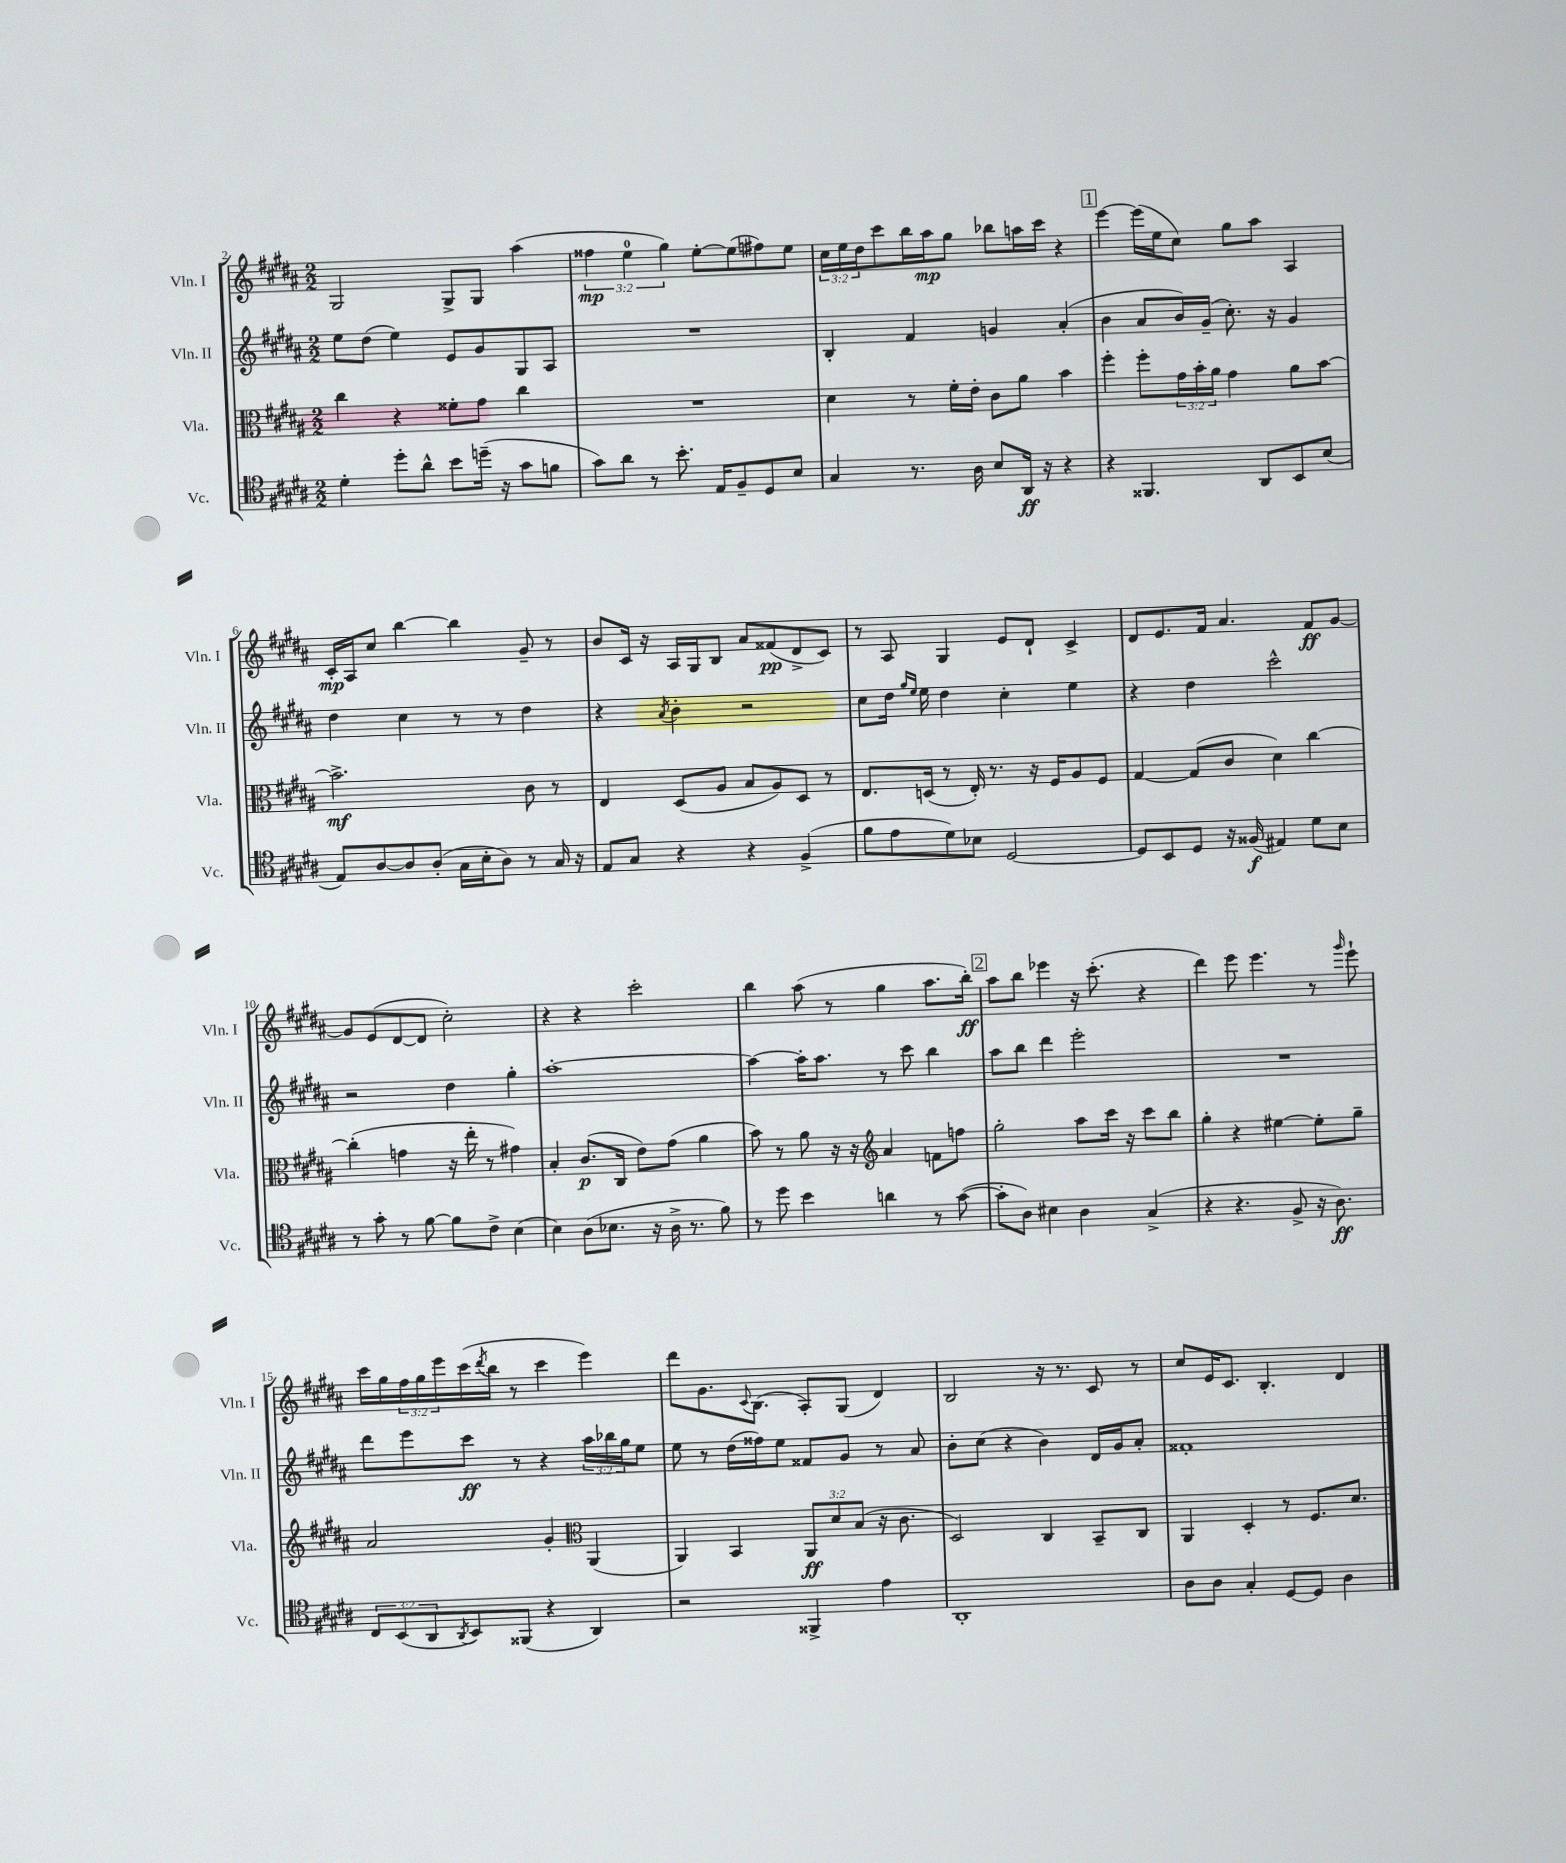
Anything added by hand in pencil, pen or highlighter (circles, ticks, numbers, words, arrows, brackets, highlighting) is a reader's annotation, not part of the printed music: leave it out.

**kern	**dynam	**kern	**dynam	**kern	**dynam	**kern	**dynam
*part4	*part4	*part3	*part3	*part2	*part2	*part1	*part1
*staff4	*staff4	*staff3	*staff3	*staff2	*staff2	*staff1	*staff1
*I"Vc.	*	*I"Vla.	*	*I"Vln. II	*	*I"Vln. I	*
*I'Vc.	*	*I'Vla.	*	*I'Vln. II	*	*I'Vln. I	*
*clefC4	*	*clefC3	*	*clefG2	*	*clefG2	*
*k[f#c#g#d#a#]	*	*k[f#c#g#d#a#]	*	*k[f#c#g#d#a#]	*	*k[f#c#g#d#a#]	*
*M2/2	*	*M2/2	*	*M2/2	*	*M2/2	*
=2	=2	=2	=2	=2	=2	=2	=2
4d#'\	.	4cc#\	.	8ee\L	.	2G#/	.
.	.	.	.	(8dd#\J	.	.	.
8dd#'\L	.	4r	.	4ee\)	.	.	.
8a#^^\J	.	.	.	.	.	.	.
8b\L	.	8f##X'\L	.	8e/L	.	8G#^/L	.
(16ddn~\Jk	.	8g#\J	.	8g#/	.	8G#/J	.
16r	.	.	.	.	.	.	.
8g#\L	.	4cc#\	.	8G#/	.	(4aa#\	.
8fn\J	.	.	.	8A#/J	.	.	.
=3	=3	=3	=3	=3	=3	=3	=3
8g#\L)	.	1r	.	1r	.	6ff##X\	mp
8a#\J	.	.	.	.	.	.	.
.	.	.	.	.	.	6ee\	.
8r	.	.	.	.	.	.	.
.	.	.	.	.	.	6gg#\)	.
8.b'\	.	.	.	.	.	.	.
.	.	.	.	.	.	[8ee'\L	.
16E/KL	.	.	.	.	.	.	.
8F#~/	.	.	.	.	.	(8ee\]	.
8D#/	.	.	.	.	.	8ff#X\)	.
8B/J	.	.	.	.	.	8ee\J	.
=4	=4	=4	=4	=4	=4	=4	=4
4G#/	.	4d#\	.	4B'/	.	24cc#\LL	.
.	.	.	.	.	.	24ee\	.
.	.	.	.	.	.	24dd#\J	.
.	.	.	.	.	.	8ccc#\	.
8.r	.	8r	.	4f#/	.	16bb\L	.
.	.	.	.	.	.	16aa#\J	mp
.	.	16f#'\LL	.	.	.	8gg#\J	.
16A#\	.	16e'\JJ	.	.	.	.	.
8B/L	.	8c#\L	.	4gn/	.	8bb-X\L	.
16AA#/Jk	ff	8a#\J	.	.	.	16aan\L	.
16r	.	.	.	.	.	16ccc#\JJ	.
4r	.	4b\	.	(4a#'/	.	4r	.
!!LO:REH:place=s1:t=1
=5	=5	=5	=5	=5	=5	=5	=5
4r	.	4ff#'\	.	4b\	.	[4eee\	.
4.FF##X/	.	8ff#'\L	.	8a#/L	.	(16eee\LL]	.
.	.	.	.	.	.	16ee\J	.
.	.	24g#\L	.	16b/L)	.	8cc#\J)	.
.	.	24b'\	.	.	.	.	.
.	.	.	.	(16g#~/JJ	.	.	.
.	.	24a#\JJ	.	.	.	.	.
.	.	4g#\	.	8.cc#'\)	.	8gg#\L	.
8AA#/L	.	.	.	.	.	8aa#\J	.
.	.	.	.	16r	.	.	.
8BB/	.	8a#\L	.	4g#/	.	4A#/	.
(8B/J	.	[8b\J	.	.	.	.	.
!!LO:LB:g=z
=6	=6	=6	=6	=6	=6	=6	=6
8E/L)	.	2.b^\]	mf	4dd#\	.	16c#'/LL	mp
.	.	.	.	.	.	16A#/J	.
[8A#/	.	.	.	.	.	8cc#/J	.
8A#/]	.	.	.	4cc#\	.	[4bb\	.
(8A#'/J	.	.	.	.	.	.	.
16G#\LL	.	.	.	8r	.	4bb\]	.
16B'\J	.	.	.	.	.	.	.
8A#\J)	.	.	.	8r	.	.	.
8r	.	8c#\	.	4dd#\	.	8g#~/	.
16G#/	.	8r	.	.	.	8r	.
16r	.	.	.	.	.	.	.
=7	=7	=7	=7	=7	=7	=7	=7
8E/L	.	4E/	.	4r	.	8b/L	.
8G#/J	.	.	.	.	.	16c#/Jk	.
.	.	.	.	.	.	16r	.
.	.	.	.	8qa#/	.	.	.
4r	.	(8D#/L	.	4b'\	.	16A#/LL	.
.	.	.	.	.	.	16G#/J	.
.	.	8A#/J	.	.	.	8B/J	.
4r	.	8B/L	.	2r	.	8a#/L	.
.	.	8A#/)	.	.	.	(8f##X/	pp
(4F#^/	.	8D#/J	.	.	.	8d#^/	.
.	.	8r	.	.	.	8c#/J)	.
=8	=8	=8	=8	=8	=8	=8	=8
8f#\L	.	8.E/L	.	8cc#\L	.	8r	.
8e\	.	.	.	16dd#\Jk	.	8A#/	.
.	.	.	.	16qqgg#/LL	.	.	.
.	.	.	.	16qqee/JJ	.	.	.
.	.	(16Dn/Jk	.	16ee\	.	.	.
8d#\)	.	8r	.	4dd#\	.	4G#/	.
8B-X\J	.	16E'/)	.	.	.	.	.
.	.	8.r	.	.	.	.	.
[2D#/	.	.	.	4cc#'\	.	8e/L	.
.	.	16r	.	.	.	8d#`/J	.
.	.	16F#/KL	.	.	.	.	.
.	.	8A#/	.	4ee\	.	4c#^/	.
.	.	8F#/J	.	.	.	.	.
=9	=9	=9	=9	=9	=9	=9	=9
8D#/L]	.	[4G#/	.	4r	.	8d#/L	.
8BB/	.	.	.	.	.	8.e/	.
8D#/J	.	(8G#/L]	.	4dd#\	.	.	.
.	.	.	.	.	.	16f#/Jk	.
16r	.	8c#/J	.	.	.	4.a#/	.
(16F##X/	f	.	.	.	.	.	.
4E#X/)	.	4d#\)	.	2ccc#^^\	.	.	.
8d#\L	.	[4cc#\	.	.	.	8f#/L	ff
8B\J	.	.	.	.	.	[8g#/J	.
!!LO:LB:g=z
=10	=10	=10	=10	=10	=10	=10	=10
8r	.	(4cc#'\]	.	2r	.	8g#/L]	.
8g#'\	.	.	.	.	.	(8e/	.
8r	.	4gn\	.	.	.	[8d#/	.
[8f#\	.	.	.	.	.	8d#/J]	.
8f#\L]	.	16r	.	4dd#\	.	2cc#'\)	.
.	.	16ee'\	.	.	.	.	.
8c#^\J	.	8r	.	.	.	.	.
(4B\	.	4g#X\)	.	4gg#'\	.	.	.
=11	=11	=11	=11	=11	=11	=11	=11
4B\)	.	4B'/	.	[1aa#'	.	4r	.
(8A#\L	.	(8.c#/L	p	.	.	4r	.
8.B-X\J	.	.	.	.	.	.	.
.	.	16C#/Jk	.	.	.	.	.
.	.	8e\L)	.	.	.	2ccc#'\	.
16r	.	.	.	.	.	.	.
16A#^\	.	(8g#\J	.	.	.	.	.
8.r	.	.	.	.	.	.	.
.	.	4a#\	.	.	.	.	.
8f#\)	.	.	.	.	.	.	.
=12	=12	=12	=12	=12	=12	=12	=12
8r	.	8b\)	.	4aa#\_	.	4bb\	.
8dd#\	.	8r	.	.	.	.	.
4b\	.	8a#\	.	16aa#'\KL]	.	(8aa#\	.
.	.	.	.	8.aa#\J	.	.	.
.	.	16r	.	.	.	8r	.
.	.	16r	.	.	.	.	.
*	*	*clefG2	*	*	*	*	*
4an\	.	4a#/	.	8r	.	4gg#\	.
.	.	.	.	8ccc#\	.	.	.
8r	.	8fn\L	.	4bb\	.	8.aa#\L	.
([8g#\	.	8ffn\J	.	.	.	.	.
.	.	.	.	.	.	16bb'\Jk)	ff
!!LO:REH:place=s1:t=2
=13	=13	=13	=13	=13	=13	=13	=13
8g#'\L]	.	2gg#'\	.	8aa#\L	.	8aa#\L	.
8A#\J)	.	.	.	8bb\J	.	8bb\J	.
4B#X\	.	.	.	4ddd#\	.	4eee-X\	.
4A#\	.	8aa#\L	.	2eee'\	.	16r	.
.	.	.	.	.	.	(8.ccc#'\	.
.	.	16ccc#\Jk	.	.	.	.	.
.	.	16r	.	.	.	.	.
(4G#^/	.	8ccc#\L	.	.	.	4r	.
.	.	8bb\J	.	.	.	.	.
=14	=14	=14	=14	=14	=14	=14	=14
4r	.	4gg#'\	.	1r	.	4ddd#\)	.
4.r	.	4r	.	.	.	8eee\	.
.	.	.	.	.	.	4.eee\	.
.	.	[4ee#X\	.	.	.	.	.
8F#^/	.	.	.	.	.	.	.
16r	.	8ee#'\L]	.	.	.	8r	.
8.A#\)	ff	.	.	.	.	.	.
.	.	.	.	.	.	16qqggg#/	.
.	.	8gg#~\J	.	.	.	8eee`\	.
!!LO:LB:g=z
=15	=15	=15	=15	=15	=15	=15	=15
12C#/L	.	2a#/	.	8ddd#\L	.	16ccc#\LL	.
.	.	.	.	.	.	16gg#\	.
(12BB/	.	.	.	.	.	.	.
.	.	.	.	8eee\	.	24ff#\	.
12AA#/	.	.	.	.	.	24gg#\	.
.	.	.	.	.	.	24eee\	.
8qAA#/	.	.	.	.	.	.	.
8BB/)	.	.	.	8ccc#\J	ff	(16ccc#\	.
.	.	.	.	.	.	8qddd#/	.
.	.	.	.	.	.	16bb\JJ	.
(8FF##X/J	.	.	.	8r	.	8r	.
4r	.	4g#'/	.	4r	.	4ccc#\	.
*	*	*clefC3	*	*	*	*	*
4AA#/)	.	(4AA#/	.	24aa#\LL	.	4eee\)	.
.	.	.	.	24bb-X\	.	.	.
.	.	.	.	24gg#\J	.	.	.
.	.	.	.	8ee\J	.	.	.
=16	=16	=16	=16	=16	=16	=16	=16
2r	.	4AA#/)	.	8ee\	.	8ddd#\L	.
.	.	.	.	8r	.	8.g#\	.
.	.	4BB/	.	(16dd#\LL	.	.	.
.	.	.	.	.	.	8qqc#/	.
.	.	.	.	16ff##X\J)	.	(8.B\J	.
.	.	.	.	8ee\J	.	.	.
4FF##X^/	.	12AA#/L	ff	8f##X/L	.	8A#'/L)	.
.	.	12d#/	.	.	.	.	.
.	.	.	.	8g#/J	.	(8G#/J	.
.	.	(12B/J	.	.	.	.	.
4e\	.	16r	.	8r	.	4d#/)	.
.	.	8.c#\	.	.	.	.	.
.	.	.	.	8a#/	.	.	.
=17	=17	=17	=17	=17	=17	=17	=17
1AA#'	.	2D#/)	.	8b'\L	.	2B/	.
.	.	.	.	(8cc#\J	.	.	.
.	.	.	.	4r	.	.	.
.	.	4C#/	.	4b\)	.	16r	.
.	.	.	.	.	.	8.r	.
.	.	8BB~/L	.	16d#/LL	.	8c#/	.
.	.	.	.	16g#/J	.	.	.
.	.	8C#/J	.	8a#'/J	.	8r	.
=18	=18	=18	=18	=18	=18	=18	=18
8A#\L	.	4AA#/	.	1f##X'	.	8cc#/L	.
8A#\J	.	.	.	.	.	16e/K	.
.	.	.	.	.	.	8.c#/J	.
4G#'/	.	4D#'/	.	.	.	.	.
.	.	.	.	.	.	4.B'/	.
[8D#/L	.	8r	.	.	.	.	.
8D#/J]	.	8.F#/L	.	.	.	.	.
4A#\	.	.	.	.	.	4d#/	.
.	.	8.d#/J	.	.	.	.	.
==	==	==	==	==	==	==	==
*-	*-	*-	*-	*-	*-	*-	*-
